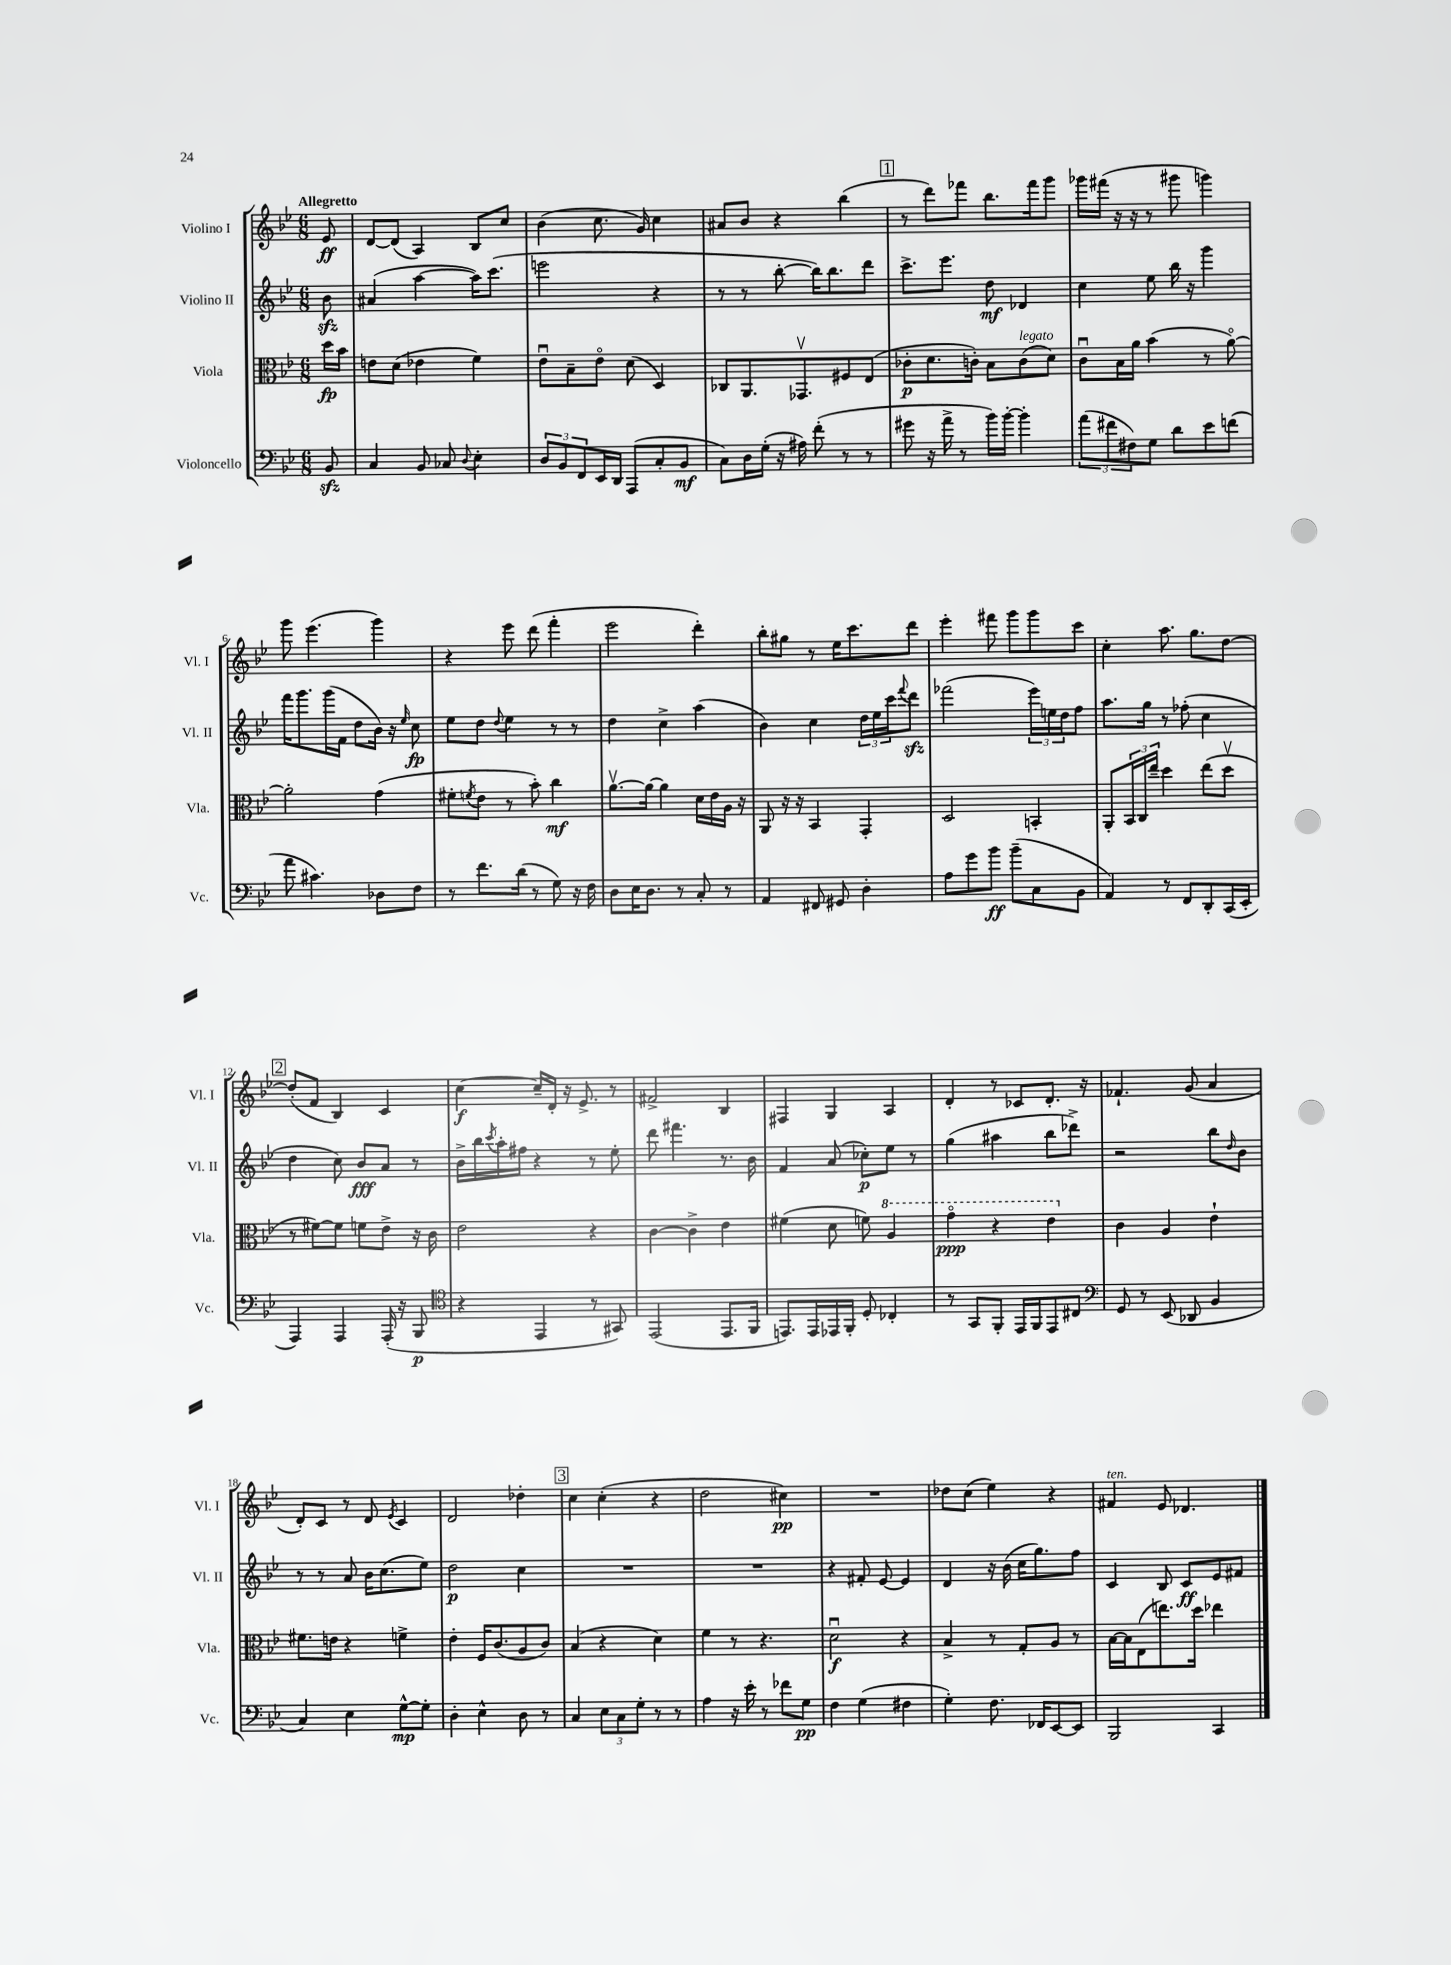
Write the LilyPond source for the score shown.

<<
\new StaffGroup <<
\new Staff = "s0" \with { instrumentName = "Violino I" shortInstrumentName = "Vl. I" } {
    \clef treble \key bes \major \numericTimeSignature \time 6/8 \partial 8 \tempo "Allegretto"
    ees'8\ff |
    d'8~ d'8( a4) bes8 c''8 |
    bes'4( c''8. g'16) c''4 |
    ais'8 bes'8 r4 bes''4( |
    \mark \markup { \box "1" } r8 d'''8) fes'''8 bes''8. fes'''16 g'''8 |
    ges'''16 fis'''16( r16 r16 r8 gis'''8 g'''4) |
    g'''8 ees'''4.( g'''4) |
    r4 ees'''8 d'''8( f'''4-. |
    ees'''2 d'''4-.) |
    bes''8-. gis''8 r8 ees''16 c'''8. d'''8 |
    ees'''4-. fis'''8 g'''8 g'''8 c'''8 |
    c''4-. a''8. g''8. d''8~ |
    \mark \markup { \box "2" } d''8-.( f'8 bes4) c'4 |
    c''4~\f c''16-- d'16-. r16 ees'8.-> r8 |
    fis'2-> bes4 |
    fis4 g4 a4 |
    d'4-. r8 ces'8 d'8.-. r16 |
    fes'4.-! g'8( a'4 |
    d'8-.) c'8 r8 d'8 \acciaccatura { ees'8 } c'4 |
    d'2 des''4-. |
    \mark \markup { \box "3" } c''4 c''4-.( r4 |
    d''2 cis''4\pp) |
    R2. |
    des''8 c''8( ees''4) r4 |
    fis'4^\markup { \italic "ten." } ees'8 des'4. \bar "|." |
}
\new Staff = "s1" \with { instrumentName = "Violino II" shortInstrumentName = "Vl. II" } {
    \clef treble \key bes \major \numericTimeSignature \time 6/8 \partial 8
    bes'8\sfz |
    ais'4( a''4~ a''16) c'''8.( |
    e'''2 r4 |
    r8 r8 bes''8~-. bes''16) bes''8. d'''8 |
    \mark \markup { \box "1" } c'''8.-> ees'''8. d''8\mf des'4 |
    c''4 ees''8 bes''16 r16 g'''4 |
    f'''16 g'''8. g'''16( f'16 d''8 bes'16) r16 \grace { ees''16 } c''8\fp |
    ees''8 d''8 \appoggiatura { d''8 } ees''4 r8 r8 |
    d''4 c''4-> a''4( |
    bes'4) c''4 \tuplet 3/2 { d''16 ees''16 c'''16 } \appoggiatura { f'''8 } d'''8\sfz |
    fes'''2( \tuplet 3/2 { ees'''16) e''16 d''16 } f''8 |
    a''8. g''16 r8 fes''8-.( c''4 |
    \mark \markup { \box "2" } d''4 c''8) bes'8\fff a'8 r8 |
    bes'16-> bes''16 \acciaccatura { c'''8 } a''16-. fis''16 r4 r8 ees''8-. |
    d'''8 fis'''4. r8. bes'16 |
    f'4 a'8( ces''8-.\p) ees''8 r8 |
    g''4( ais''4 bes''8 des'''8->) |
    r2 bes''8 \grace { d''16 } bes'8 |
    r8 r8 a'8 bes'16 c''8.( ees''8) |
    d''2\p c''4 |
    \mark \markup { \box "3" } R2. |
    R2. |
    r4 fis'8-. ees'8~ ees'4 |
    d'4 r16 bes'16( c''16 g''8.) f''8 |
    c'4 bes8 c'8\ff ees'8 fis'8 \bar "|." |
}
\new Staff = "s2" \with { instrumentName = "Viola" shortInstrumentName = "Vla." } {
    \clef alto \key bes \major \numericTimeSignature \time 6/8 \partial 8
    d''16\fp bes'16 |
    e'8 d'8( ees'4 f'4) |
    ees'8\downbow bes8-- ees'8\flageolet d'8( d4) |
    ces8 a,8. ges,8.\upbow fis8 ees8( |
    \mark \markup { \box "1" } ces'8-.\p d'8. c'16-.) bes8 c'8^\markup { \italic "legato" }( d'8) |
    c'8\downbow bes16 a'16 bes'4( r8 a'8~\flageolet) |
    a'2-. g'4( |
    fis'8-. \acciaccatura { f'8 } ees'8 r8 bes'8-.) c''4\mf |
    a'8.~\upbow a'16~ a'4 d'16 ees'16 a16 r16 |
    a,8 r16 r16 bes,4 g,4-. |
    d2 b,4-. |
    a,8-. \tuplet 3/2 { bes,16 c16 ees''16-- } d''4 ees''8( d''8\upbow |
    \mark \markup { \box "2" } r8 fis'8~) fis'8 f'8 ees'8-> r16 c'16 |
    ees'2 r4 |
    c'4~ c'4-> ees'4 |
    fis'4( d'8 f'8) \ottava #1 a'4 |
    g''4\flageolet\ppp r4 ees''4 \ottava #0 |
    c'4 a4 ees'4-! |
    fis'8. e'16 r4 f'4-> |
    ees'4-. f16 c'8.( a8 c'8) |
    \mark \markup { \box "3" } bes4( r4 d'4) |
    f'4 r8 r4. |
    d'2\downbow\f r4 |
    bes4-> r8 g8-. a8 r8 |
    bes16~ bes16 ees8( e''8.) d''16 ees''4 \bar "|." |
}
\new Staff = "s3" \with { instrumentName = "Violoncello" shortInstrumentName = "Vc." } {
    \clef bass \key bes \major \numericTimeSignature \time 6/8 \partial 8
    bes,8\sfz |
    c4 bes,8 ces8 \appoggiatura { d8 } ees4-. |
    \tuplet 3/2 { d8 bes,8 f,8 } ees,16 d,16 a,,8( c8-. bes,8\mf |
    c8) d16 g16-.( r16 ais16) f'8-.( r8 r8 |
    \mark \markup { \box "1" } gis'8 r16 a'16-> r8 bes'16) bes'16~-. bes'4-. |
    \tuplet 3/2 { a'8( fis'8 fis8) } g8 d'8 ees'8 f'8( |
    a'8 cis'4.) des8 f8 |
    r8 f'8. d'16( r8 g8) r16 f16 |
    d8 ees16 d8. r8 c8-. r8 |
    a,4 fis,8 gis,8 d4-. |
    a8 g'8 bes'8\ff bes'8--( c8 bes,8 |
    a,4) r8 f,8 d,8-. c,16( ees,16-. |
    \mark \markup { \box "2" } a,,4) a,,4 a,,16-.( r16 bes,,8\p |
    \clef tenor r4 ees,4 r8 gis,8) |
    ees,2( ees,8. f,16 |
    e,8.) e,16 ees,16 f,16-. d8-. ces4-. |
    r8 g,8 f,8-. ees,16 f,16 ees,8 cis8 |
    \clef bass g,8 r8 ees,8( des,8 bes,4 |
    c4) ees4 g8~-^\mp g8-. |
    d4-. ees4-^ d8 r8 |
    \mark \markup { \box "3" } c4 \tuplet 3/2 { ees8 c8 g8-. } r8 r8 |
    a4 r16 ees'16-. r8 fes'8 g8\pp |
    f4 g4( fis4 |
    g4-.) f8. fes,16 ees,8~ ees,8 |
    bes,,2 c,4 \bar "|." |
}
>>
>>
